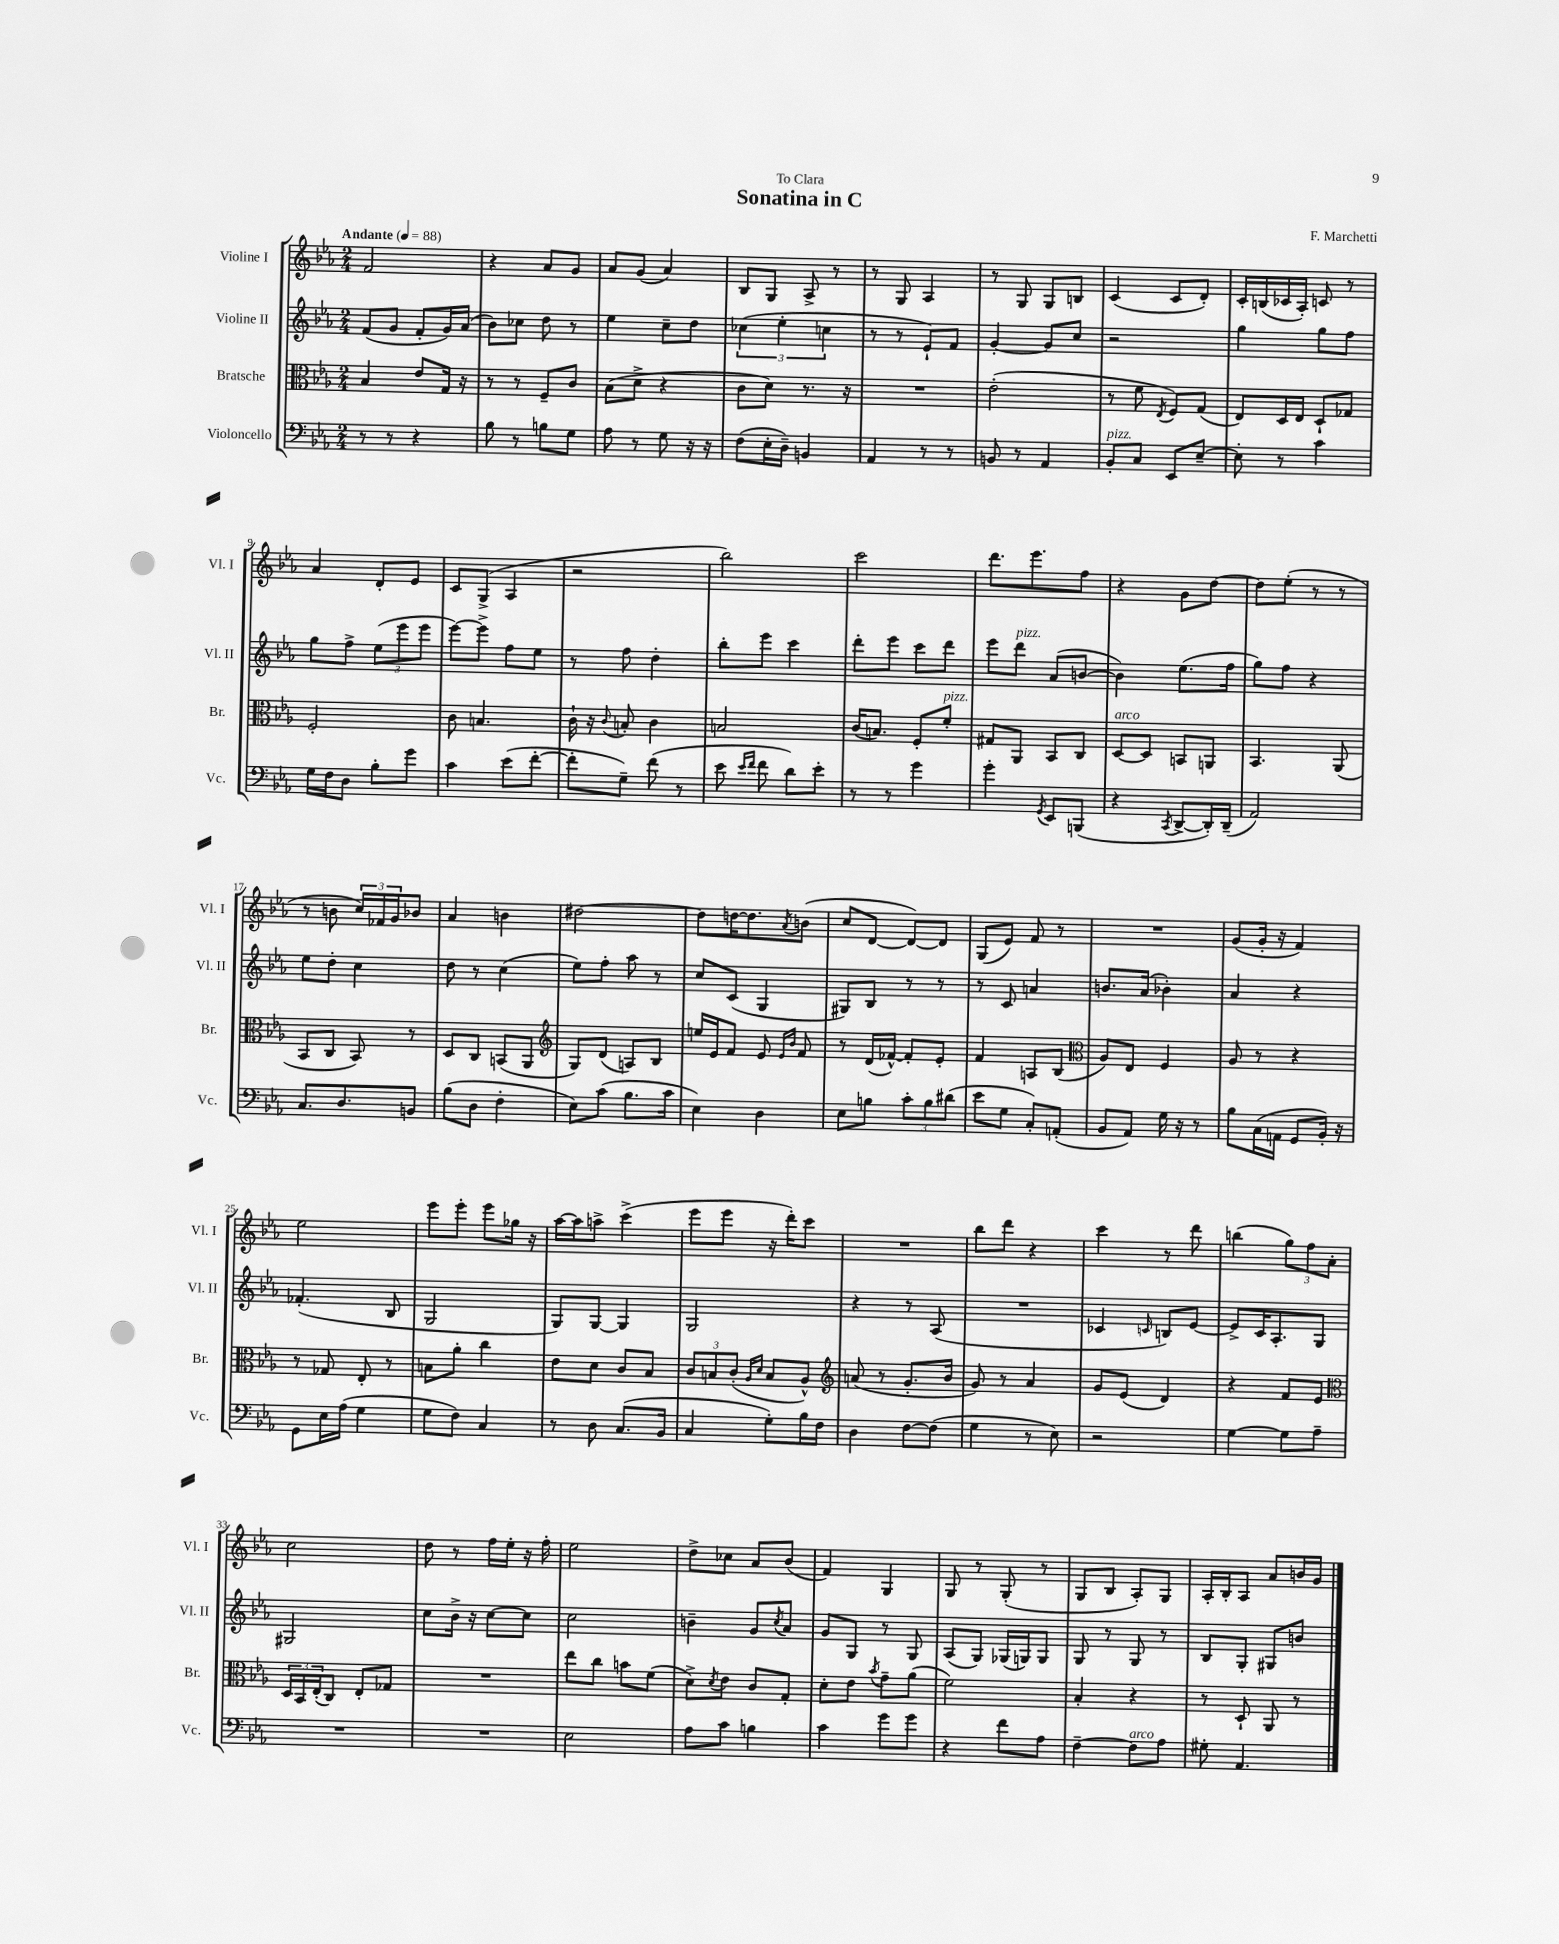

**kern	**kern	**kern	**kern
*part4	*part3	*part2	*part1
*staff4	*staff3	*staff2	*staff1
*I"Violoncello	*I"Bratsche	*I"Violine II	*I"Violine I
*I'Vc.	*I'Br.	*I'Vl. II	*I'Vl. I
*clefF4	*clefC3	*clefG2	*clefG2
*k[b-e-a-]	*k[b-e-a-]	*k[b-e-a-]	*k[b-e-a-]
*M2/4	*M2/4	*M2/4	*M2/4
*MM88	*MM88	*MM88	*MM88
=1	=1	=1	=1
!	!	!	!LO:TX:a:B:t=Andante
8r	4B-/	(8f/L	2f/
8r	.	8g/J	.
4r	8e-/L	8f'/L	.
.	16G/Jk	16g/L)	.
.	16r	(16a-/JJ	.
=2	=2	=2	=2
8B-\	8r	8b-\L)	4r
8r	8r	8cc-X\J	.
8Bn\L	8F~/L	8dd\	8a-/L
8G\J	8c/J	8r	8g/J
=3	=3	=3	=3
8A-\	(8B-\L	4ee-\	8a-/L
8r	8d^\J	.	(8g/J
8G\	4r	8cc~\L	4a-/)
16r	.	8dd\J	.
16r	.	.	.
=4	=4	=4	=4
(8F\L	8c\L	(6cc-X\	8B-/L
16E-'\L	8d\J)	.	8G/J
.	.	6ee-'\	.
16D~\JJ)	.	.	.
4BBn/	8.r	.	8A-^/
.	.	6ccn\	.
.	.	.	8r
.	16r	.	.
=5	=5	=5	=5
4AA-/	2r	8r	8r
.	.	8r	8G/
8r	.	8e-`/L)	4A-/
8r	.	8f/J	.
=6	=6	=6	=6
8BBn/	(2e-'\	[4g'/	8r
8r	.	.	8G/
4AA-/	.	8g/L]	8G/L
.	.	8cc/J	8Bn/J
=7	=7	=7	=7
!LO:TX:a:i:t=pizz.	!	!	!
8BB-'/L	8r	2r	(4c/
8C/J	8f\	.	.
.	8qE-/	.	.
8EE-/L	8F/L)	.	8c/L
[8E-~/J	(8G/J	.	8d'/J)
=8	=8	=8	=8
8E-'\]	8E-/L)	4gg\	16c'/LL
.	.	.	(16Bn/
8r	16D/L	.	16c-X/
.	16E-/JJ	.	16A-'/JJ)
4c\	8D`/L	8gg\L	8cn/
.	8G-X/J	8ff\J	8r
!!LO:LB:g=z
=9	=9	=9	=9
16G\LL	2F'/	8gg\L	4a-/
16F\J	.	.	.
8D\J	.	8ff^\J	.
8B-'\L	.	(12ee-\L	8d'/L
.	.	12eee-\	.
8g\J	.	.	8e-/J
.	.	12eee-\J	.
=10	=10	=10	=10
4c\	8c\	[8eee-\L)	8c/L
.	4.Bn/	8eee-^\J]	(8G^/J
(8e-\L	.	8ff\L	4A-/
[8f'\J	.	8ee-\J	.
=11	=11	=11	=11
8f'\L]	16c`\	8r	2r
.	16r	.	.
.	8qqc/	.	.
8G~\J)	8Bn'/	8ff\	.
(8f\	4c\	4dd'\	.
8r	.	.	.
=12	=12	=12	=12
8e-\	2Bn/	8bb-'\L	2bb-\)
16qqe-/LL	.	.	.
16qqf/JJ	.	.	.
8f\	.	8eee-\J	.
8d\L)	.	4ccc\	.
8e-'\J	.	.	.
=13	=13	=13	=13
8r	(16c/KL	8ddd'\L	2ccc\
.	8.Bn/J)	.	.
8r	.	8eee-\J	.
4g\	8F'/L	8ccc\L	.
!	!LO:TX:a:i:t=pizz.	!	!
.	8f'/J	8ddd\J	.
=14	=14	=14	=14
4g'\	8G#X/L	8eee-\L	8.ddd\L
!	!	!LO:TX:a:i:t=pizz.	!
.	8AA-/J	8ddd\J	.
.	.	.	8.eee-\
8qGG/	.	.	.
8EE-/L	8BB-/L	(8a-/L	.
(8BBBn/J	8C/J	[8bn/J	8ff\J
=15	=15	=15	=15
!	!LO:TX:a:i:t=arco	!	!
4r	[8D/L	4b\])	4r
.	8D/J]	.	.
8qCC/	.	.	.
[8DD^/L	8BBn/L	(8.ee-\L	8g\L
16DD'/L])	8AAn/J	.	[8dd\J
(16DD~/JJ	.	16ff\Jk	.
=16	=16	=16	=16
2AA-/)	4.BB-/	8gg\L)	8dd\L]
.	.	8ff\J	(8ee-'\J
.	.	4r	8r
.	(8AA-/	.	8r
!!LO:LB:g=z
=17	=17	=17	=17
8.C/L	8BB-/L	8ee-\L	8r
.	8C/J	8dd'\J	8bn\
8.D/	.	.	.
.	8BB-/)	4cc\	24cc/LL)
.	.	.	24f-X/
.	.	.	24g/J
8BBn/J	8r	.	8b-X/J
=18	=18	=18	=18
(8B-\L	8D/L	8dd\	4a-/
8D\J	8C/J	8r	.
4F'\	(8BBn/L	(4cc\	4bn\
.	8AA-/J	.	.
=19	=19	=19	=19
*	*clefG2	*	*
8E-\L)	8G/L)	8ee-\L)	[2dd#X\
(8c\J	(8d/J	8ff'\J	.
8.B-\L	8An/L)	8aa-\	.
.	8B-/J	8r	.
16c\Jk	.	.	.
=20	=20	=20	=20
4E-\)	16een/LL	8cc/L	8dd#\L]
.	16e-/J	.	.
.	8f/J	(8c/J	[16ddn\K
.	.	.	8.dd\]
4D\	8e-/	4G/	.
.	16qqe-/LL	.	.
.	16qqb-/JJ	.	8qa-/
.	8f/	.	(8bn\J
=21	=21	=21	=21
8E-\L	8r	8G#X/L)	8cc/L
8Bn\J	(16d/LL	8B-/J	[8d/J
.	[16f-X^^/JJ)	.	.
12c'\L	8f-'/L]	8r	8d/L_)
12B\	.	.	.
.	8e-'/J	8r	8d/J]
(12d#X\J	.	.	.
=22	=22	=22	=22
8e-\L	4f/	8r	(8G/L
8G\J	.	8c/	8e-/J)
8C'/L)	8An/L	4an/	8f/
(8AAn'/J	(8B-/J	.	8r
=23	=23	=23	=23
*	*clefC3	*	*
8BB-/L	8A-/L)	8.bn/L	2r
8AA-/J)	8E-/J	.	.
.	.	(16a-/Jk	.
16G\	4F/	4b-X'\)	.
16r	.	.	.
8r	.	.	.
=24	=24	=24	=24
8B-\L	8A-/	4a-/	(8g/L
(16C\L	8r	.	16g'/Jk
16AAn\JJ	.	.	16r
8GG/L	4r	4r	4f/)
16BB-'/Jk)	.	.	.
16r	.	.	.
!!LO:LB:g=z
=25	=25	=25	=25
8GG\L	8r	(4.f-X'/	2ee-\
16E-\L	8G-X/	.	.
(16A-\JJ	.	.	.
4G\	8E-'/	.	.
.	8r	8B-/	.
=26	=26	=26	=26
8G\L	8Bn\L	2G/	8eee-\L
8F\J)	8a-'\J	.	8eee-'\J
4C/	4cc\	.	8eee-\L
.	.	.	16gg-X\Jk
.	.	.	16r
=27	=27	=27	=27
8r	8e-\L	8G/L)	[16aa-\LL
.	.	.	16aa-\J]
8D\	8d\J	[8G/J	8aan^\J
(8.C/L	8c/L	4G/]	(4ccc^\
.	8B-/J	.	.
16BB-/Jk	.	.	.
=28	=28	=28	=28
4C/	12c/L	2G/	8eee-\L
.	12Bn/	.	.
.	.	.	8eee-\J
.	(12c'/J	.	.
.	16qqA-/LL	.	.
.	16qqd/JJ	.	.
8G'\L)	8B/L	.	16r
.	.	.	16ddd'\KL)
16B-\L	8A-^^/J)	.	8ccc\J
16F\JJ	.	.	.
=29	=29	=29	=29
*	*clefG2	*	*
4D\	(8an/	4r	2r
.	8r	.	.
[8F\L	8.g'/L	8r	.
(8F\J]	.	(8A-/	.
.	16b-/Jk	.	.
=30	=30	=30	=30
4G\	8g/)	2r	8bb-\L
.	8r	.	8ddd\J
8r	4a-/	.	4r
8E-\)	.	.	.
=31	=31	=31	=31
2r	8g/L	4c-X/	4ccc\
.	(8e-/J	.	.
.	.	16qqcn/	.
.	4d/)	8Bn/L)	8r
.	.	[8e-/J	8ddd\
=32	=32	=32	=32
[4G\	4r	8e-^/L]	(4bbn\
.	.	16c/K	.
.	.	8.A-'/	.
8G\L]	8f/L	.	12gg\L)
.	.	.	12ff\
8A-~\J	8e-/J	8G/J	.
.	.	.	12a-'\J
!!LO:LB:g=z
=33	=33	=33	=33
*	*clefC3	*	*
2r	24D/LL	2G#X/	2cc\
.	24BB-/	.	.
.	(24E-'/J	.	.
.	8C/J)	.	.
.	8E-'/L	.	.
.	8G-X/J	.	.
=34	=34	=34	=34
2r	2r	8cc\L	8dd\
.	.	16b-^\Jk	8r
.	.	16r	.
.	.	[8cc\L	16ff\LL
.	.	.	16ee-'\JJ
.	.	8cc\J]	16r
.	.	.	16ff'\
=35	=35	=35	=35
2E-\	8ee-\L	2cc\	2ee-\
.	8cc\J	.	.
.	8bn\L	.	.
.	(8f\J	.	.
=36	=36	=36	=36
8A-\L	8d^\L)	4bn~\	8dd^\L
.	8qd/	.	.
8c\J	8e-\J	.	8cc-X\J
4Bn\	8c/L	8g/L	8a-/L
.	.	8qcc/	.
.	8G'/J	8a-/J	(8b-/J
=37	=37	=37	=37
4c\	8d'\L	8g/L	4f/)
.	8e-\J	8G/J	.
.	8qb-/	.	.
8g\L	8g~\L	8r	4G/
8g\J	(8a-\J	8G/	.
=38	=38	=38	=38
4r	2f\)	(8A-/L	8G/
.	.	8G/J)	8r
8f\L	.	(16G-X/LL	(8G'/
.	.	16Gn/J)	.
8A-\J	.	8G/J	8r
=39	=39	=39	=39
[4F~\	4B-'/	8G/	8G/L
.	.	8r	8B-/J
!LO:TX:a:i:t=arco	!	!	!
8F\L]	4r	8G/	8A-'/L)
8A-\J	.	8r	8G/J
=40	=40	=40	=40
8G#X'\	8r	8B-/L	16A-'/LL
.	.	.	16B-'/J
4.AA-/	8D`/	8G'/J	8A-/J
.	8AA-/	8G#X/L	8a-/L
.	8r	8bn/J	16bn/L
.	.	.	16g/JJ
==	==	==	==
*-	*-	*-	*-
